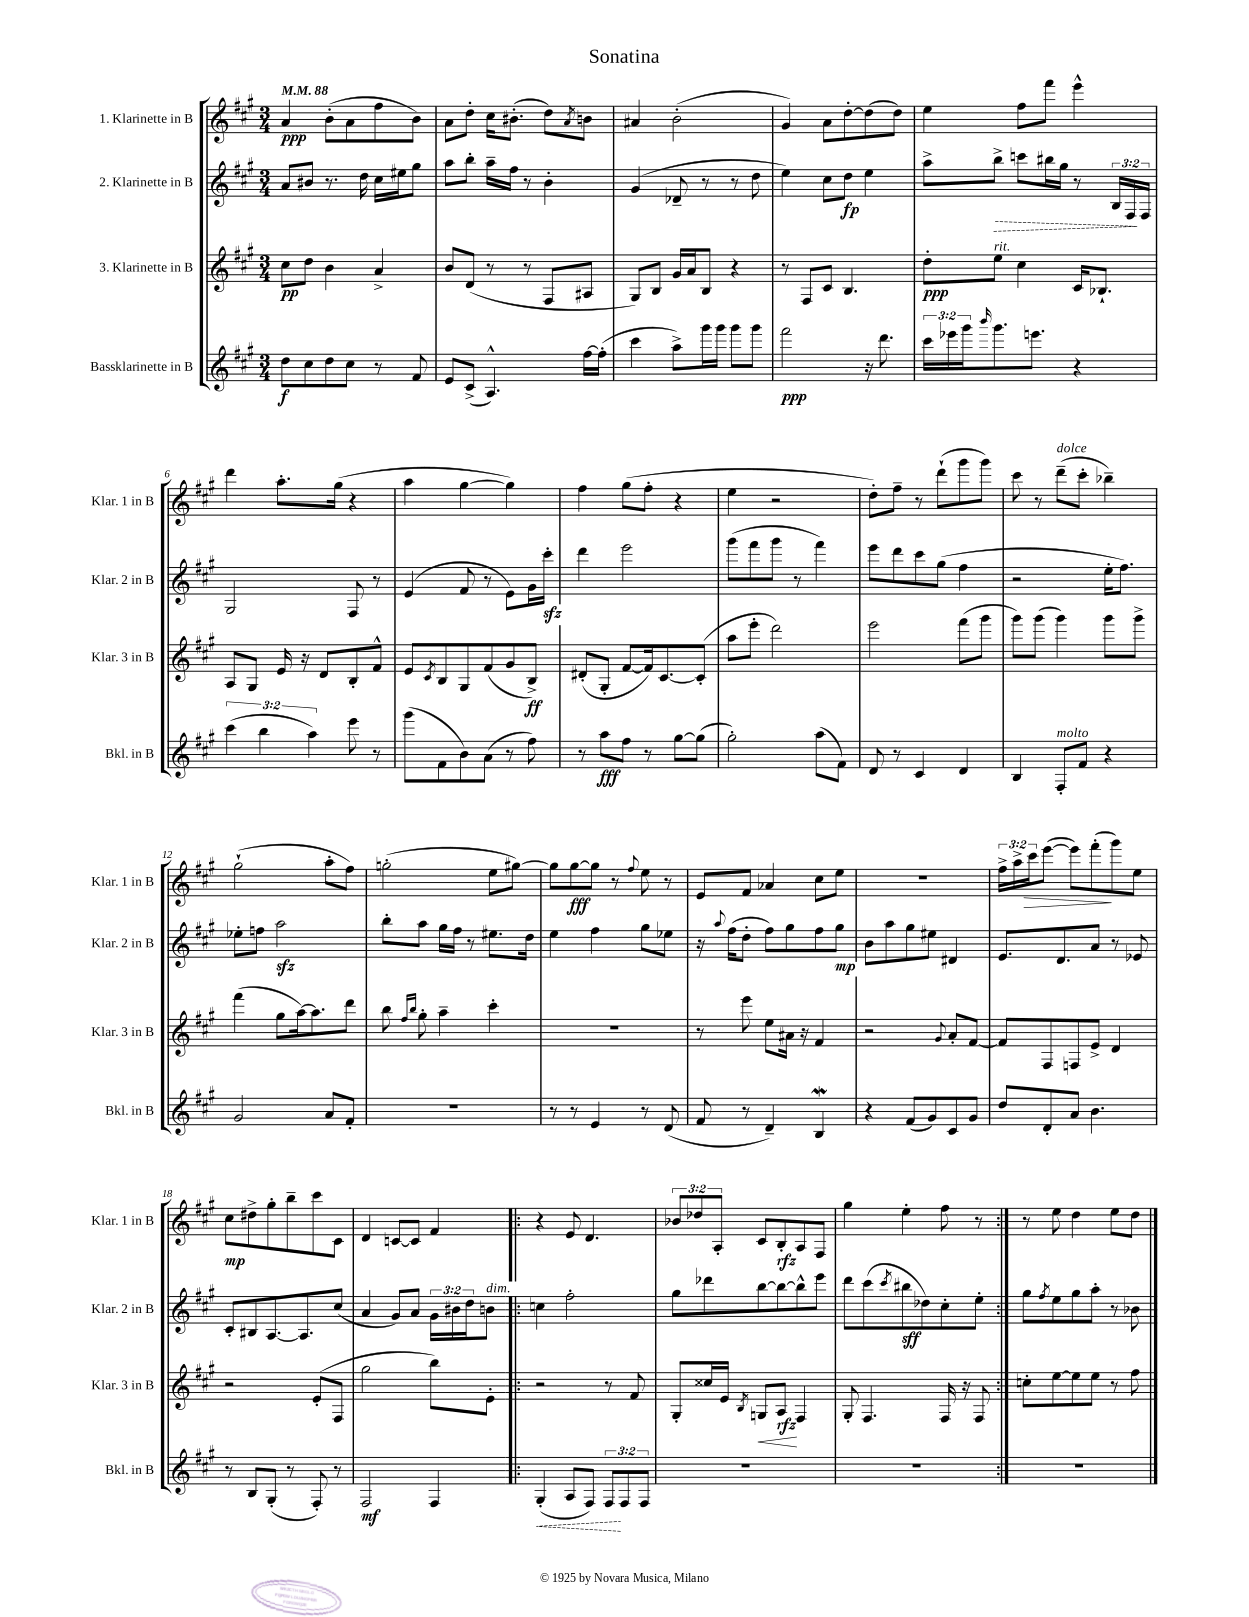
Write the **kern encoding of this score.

**kern	**dynam	**kern	**dynam	**kern	**dynam	**kern	**dynam
*part4	*part4	*part3	*part3	*part2	*part2	*part1	*part1
*staff4	*staff4	*staff3	*staff3	*staff2	*staff2	*staff1	*staff1
*I"Bassklarinette in B	*	*I"3. Klarinette in B	*	*I"2. Klarinette in B	*	*I"1. Klarinette in B	*
*I'Bkl. in B	*	*I'Klar. 3 in B	*	*I'Klar. 2 in B	*	*I'Klar. 1 in B	*
*clefG2	*	*clefG2	*	*clefG2	*	*clefG2	*
*k[f#c#g#]	*	*k[f#c#g#]	*	*k[f#c#g#]	*	*k[f#c#g#]	*
*M3/4	*	*M3/4	*	*M3/4	*	*M3/4	*
*MM88	*	*MM88	*	*MM88	*	*MM88	*
=1	=1	=1	=1	=1	=1	=1	=1
8dd\L	f	8cc#\L	pp	8a/L	.	4a/	ppp
8cc#\	.	8dd\J	.	8b#X/J	.	.	.
8dd\	.	4b\	.	8.r	.	(8b'\L	.
8cc#\J	.	.	.	.	.	8a\	.
.	.	.	.	16dd\	.	.	.
8r	.	4a^/	.	16cc#\LL	.	8ff#\	.
.	.	.	.	16ee#X\J	.	.	.
8f#/	.	.	.	8gg#\J	.	8b\J)	.
=2	=2	=2	=2	=2	=2	=2	=2
8e/L	.	8b/L	.	8aa\L	.	8a\L	.
(8c#^/J	.	(8d/J	.	8bb'\J	.	8dd'\J	.
4.A^^/)	.	8r	.	16aa~\LL	.	16cc#\KL	.
.	.	.	.	16ff#\JJ	.	(8.b#X'\J	.
.	.	8r	.	8r	.	.	.
.	.	8F#/L	.	4b'\	.	8dd\L)	.
.	.	.	.	.	.	8qa/	.
[16ff#\LL	.	8A#X/J	.	.	.	8bn\J	.
(16ff#'\JJ]	.	.	.	.	.	.	.
=3	=3	=3	=3	=3	=3	=3	=3
4ccc#\	.	8G#/L)	.	(4g#/	.	4a#X/	.
.	.	8B/J	.	.	.	.	.
8aa^\L)	.	16g#/LL	.	8d-X~/	.	(2b'\	.
.	.	16a/J	.	.	.	.	.
16ggg#\L	.	8B/J	.	8r	.	.	.
16ggg#\JJ	.	.	.	.	.	.	.
8ggg#\L	.	4r	.	8r	.	.	.
8ggg#\J	.	.	.	8dd\	.	.	.
=4	=4	=4	=4	=4	=4	=4	=4
2fff#\	ppp	8r	.	4ee\)	.	4g#/)	.
.	.	8F#/L	.	.	.	.	.
.	.	8c#/J	.	8cc#\L	.	8a\L	.
.	.	4.B/	.	8dd\J	fp	[8dd'\	.
16r	.	.	.	4ee\	.	(8dd\]	.
8.ddd\	.	.	.	.	.	.	.
.	.	.	.	.	.	8dd\J)	.
=5	=5	=5	=5	=5	=5	=5	=5
24ccc#\LL	.	8dd'\L	ppp	8aa^\L	.	4ee\	.
24eee-X\	.	.	.	.	.	.	.
24ggg#\J	.	.	.	.	.	.	.
16qqbbb/	.	.	.	.	.	.	.
!	!	!LO:TX:a:i:t=rit.	!	!	!	!	!
!	!	!	!	!	!LO:HP:b	!	!
8.ggg#\	.	8ee\J	.	8bb^\J	>	.	.
.	.	4cc#\	.	8cccn\L	.	8ff#\L	.
8.eeen\J	.	.	.	.	.	.	.
.	.	.	.	16bb#X\L	.	8fff#\J	.
.	.	.	.	16gg#\JJ	.	.	.
4r	.	16c#/KL	.	8r	.	4eee^^\	.
.	.	8.B-X`/J	.	.	.	.	.
.	.	.	.	24B/LL	.	.	.
.	.	.	.	24F#/	.	.	.
.	.	.	.	24F#/JJ	]	.	.
!!LO:LB:g=z
=6	=6	=6	=6	=6	=6	=6	=6
(6ccc#\	.	8A/L	.	2G#/	.	4ddd\	.
.	.	8G#/J	.	.	.	.	.
6bb\	.	.	.	.	.	.	.
.	.	16e/	.	.	.	8.aa'\L	.
.	.	16r	.	.	.	.	.
6aa\)	.	.	.	.	.	.	.
.	.	8d/L	.	.	.	.	.
.	.	.	.	.	.	(16gg#\Jk	.
8eee\	.	8B'/	.	8F#/	.	4r	.
8r	.	8f#^^/J	.	8r	.	.	.
=7	=7	=7	=7	=7	=7	=7	=7
(8ggg#\L	.	8e/L	.	(4e/	.	4aa\	.
.	.	8qc#/	.	.	.	.	.
8f#\	.	8B/	.	.	.	.	.
8b\)	.	8G#/	.	8f#/	.	[4gg#\	.
(8a\J	.	(8f#/	.	8r	.	.	.
8r	.	8g#/	.	8e\L)	.	4gg#\])	.
8ff#\)	.	8B^/J)	ff	16g#\L	.	.	.
.	.	.	.	16ccc#zz'\JJ	.	.	.
=8	=8	=8	=8	=8	=8	=8	=8
8r	.	(8d#X'/L	.	4ddd\	.	4ff#\	.
8aa\L	fff	8G#'/J	.	.	.	.	.
8ff#\J	.	[8f#/L	.	2eee\	.	(8gg#\L	.
8r	.	16f#/k])	.	.	.	8ff#'\J	.
.	.	[8.c#/	.	.	.	.	.
[8gg#\L	.	.	.	.	.	4r	.
(8gg#\J]	.	(8c#'/J]	.	.	.	.	.
=9	=9	=9	=9	=9	=9	=9	=9
2gg#'\)	.	8aa\L	.	(8ggg#\L	.	4ee\	.
.	.	8eee'\J	.	8fff#\	.	.	.
.	.	2ddd\)	.	8ggg#\J	.	2r	.
.	.	.	.	8r	.	.	.
(8aa\L	.	.	.	4fff#\)	.	.	.
8f#\J)	.	.	.	.	.	.	.
=10	=10	=10	=10	=10	=10	=10	=10
8d/	.	2eee\	.	8eee\L	.	8dd'\L)	.
8r	.	.	.	8ddd\	.	8ff#~\J	.
4c#/	.	.	.	8ccc#\	.	8r	.
.	.	.	.	(8gg#\J	.	(8ddd`\L	.
4d/	.	(8fff#\L	.	4ff#\	.	8ggg#\	.
.	.	8ggg#\J	.	.	.	8ggg#\J)	.
=11	=11	=11	=11	=11	=11	=11	=11
4B/	.	8ggg#\L)	.	2r	.	8ccc#\	.
.	.	(8ggg#\J	.	.	.	8r	.
!	!	!	!	!	!	!LO:TX:a:i:t=dolce	!
!LO:TX:a:i:t=molto	!	!	!	!	!	!	!
8F#'/L	.	4ggg#\)	.	.	.	(8ddd~\L	.
8f#/J	.	.	.	.	.	8ccc#'\J	.
4r	.	8ggg#\L	.	16ee'\KL	.	4bb-X~\)	.
.	.	.	.	8.ff#\J)	.	.	.
.	.	8ggg#^\J	.	.	.	.	.
!!LO:LB:g=z
=12	=12	=12	=12	=12	=12	=12	=12
2g#/	.	(4fff#\	.	8ee-X'\L	.	(2gg#`\	.
.	.	.	.	8ffn\J	.	.	.
.	.	8gg#\L	.	2aazz\	.	.	.
.	.	[16aa\k)	.	.	.	.	.
.	.	8.aa\]	.	.	.	.	.
8a/L	.	.	.	.	.	8aa'\L	.
8f#'/J	.	8ddd\J	.	.	.	8ff#\J)	.
=13	=13	=13	=13	=13	=13	=13	=13
2.r	.	8bb\	.	8bb'\L	.	(2ggn'\	.
.	.	16qqff#/LL	.	.	.	.	.
.	.	16qqbb/JJ	.	.	.	.	.
.	.	8gg#'\	.	8aa\J	.	.	.
.	.	4aa~\	.	16gg#\LL	.	.	.
.	.	.	.	16ff#\JJ	.	.	.
.	.	.	.	8r	.	.	.
.	.	4ccc#'\	.	8.ee#X\L	.	8ee\L	.
.	.	.	.	.	.	[8gg#X\J)	.
.	.	.	.	16dd\Jk	.	.	.
=14	=14	=14	=14	=14	=14	=14	=14
8r	.	2.r	.	4ee\	.	8gg#\L]	.
8r	.	.	.	.	.	[8gg#\	fff
4e/	.	.	.	4ff#\	.	8gg#\J]	.
.	.	.	.	.	.	8r	.
.	.	.	.	.	.	8qqff#/	.
8r	.	.	.	8gg#\L	.	8ee\	.
(8d/	.	.	.	8ee-X\J	.	8r	.
=15	=15	=15	=15	=15	=15	=15	=15
8f#/	.	8r	.	16r	.	8e/L	.
.	.	.	.	8qqaa/	.	.	.
.	.	.	.	(16ff#\KL	.	.	.
8r	.	8eee\	.	8dd'\J	.	8f#/J	.
4d~/)	.	8ee\L	.	8ff#\L)	.	4a-X/	.
.	.	16a#X\Jk	.	8gg#\	.	.	.
.	.	16r	.	.	.	.	.
4BW/	.	4f#/	.	8ff#\	.	8cc#\L	.
.	.	.	.	8gg#\J	mp	8ee\J	.
=16	=16	=16	=16	=16	=16	=16	=16
4r	.	2r	.	8b\L	.	2.r	.
.	.	.	.	8aa\	.	.	.
(8f#/L	.	.	.	8gg#\	.	.	.
8g#/)	.	.	.	8ee#X\J	.	.	.
.	.	8qqg#/	.	.	.	.	.
8c#/	.	8a'/L	.	4d#X/	.	.	.
8g#/J	.	[8f#/J	.	.	.	.	.
=17	=17	=17	=17	=17	=17	=17	=17
8dd/L	.	8f#/L]	.	8.e/L	.	24ff#^\LL	.
.	.	.	.	.	.	24aa^\	.
!	!	!	!	!	!	!	!LO:HP:b
.	.	.	.	.	.	24ccc#\J	>
8d'/	.	8F#/	.	.	.	([8eee\J	.
.	.	.	.	8.d/	.	.	.
8a/J	.	8Fn/	.	.	.	8eee\L])	.
4.b\	.	8e^/J	.	8a/J	.	(8fff#'\	.
.	.	4d/	.	8r	.	8ggg#\)	]
.	.	.	.	8e-X/	.	8ee\J	.
!!LO:LB:g=z
=18	=18	=18	=18	=18	=18	=18	=18
8r	.	2r	.	8c#'/L	.	8cc#\L	mp
8B/L	.	.	.	8B#X/	.	8dd#X^\	.
(8G#'/J	.	.	.	[8.A/	.	8gg#'\	.
8r	.	.	.	.	.	8bb~\	.
.	.	.	.	8.A/]	.	.	.
8F#'/)	.	(8e'/L	.	.	.	8ccc#\	.
8r	.	8F#/J	.	(8cc#/J	.	8c#\J	.
=19	=19	=19	=19	=19	=19	=19	=19
2F#/	mf	2gg#\	.	4a/	.	4d/	.
.	.	.	.	8g#/L)	.	[8cn/L	.
.	.	.	.	8a/J	.	8c/J]	.
4F#/	.	8bb\L)	.	24g#\LL	.	4f#/	.
.	.	.	.	24b#X\	.	.	.
.	.	.	.	24dd\J	.	.	.
!	!	!	!	!LO:TX:a:i:t=dim.	!	!	!
.	.	8e'\J	.	8bn\J	.	.	.
=20!|:	=20!|:	=20!|:	=20!|:	=20!|:	=20!|:	=20!|:	=20!|:
!	!LO:HP:b	!	!	!	!	!	!
(4G#'/	<	2r	.	4ccn\	.	4r	.
8A/L	.	.	.	2ff#'\	.	8e/	.
8F#/J)	.	.	.	.	.	4.d/	.
12F#/L	.	8r	.	.	.	.	.
12F#/	[	.	.	.	.	.	.
.	.	8f#/	.	.	.	.	.
12F#/J	.	.	.	.	.	.	.
=21	=21	=21	=21	=21	=21	=21	=21
2.r	.	8G#'/L	.	8gg#\L	.	12b-X/L	.
.	.	.	.	.	.	12dd-X/	.
.	.	16cc##X/L	.	8ddd-X\	.	.	.
.	.	.	.	.	.	12A'/J	.
.	.	16e/JJ	.	.	.	.	.
.	.	8qB/	.	.	.	.	.
!	!	!	!LO:HP:b	!	!	!	!
.	.	8Gn/L	<	[8bb\	.	8c#/L	.
.	.	8A/J	rfz	8bb\_	.	8B'/	rfz
.	.	4F#/	[	8bb^^\]	.	8A/	.
.	.	.	.	8eee\J	.	8F#/J	.
=22	=22	=22	=22	=22	=22	=22	=22
2.r	.	8G#'/	.	8ddd\L	.	4gg#\	.
.	.	4.F#/	.	(8ccc#\	.	.	.
.	.	.	.	8qccc#/	.	.	.
.	.	.	.	8bb#X\	sff	4ee'\	.
.	.	.	.	8dd-X\)	.	.	.
.	.	16F#/	.	8cc#'\	.	8ff#\	.
.	.	16r	.	.	.	.	.
.	.	8F#/	.	8ee'\J	.	8r	.
=23:|!	=23:|!	=23:|!	=23:|!	=23:|!	=23:|!	=23:|!	=23:|!
2.r	.	8ccn'\L	.	8gg#\L	.	8r	.
.	.	.	.	8qff#/	.	.	.
.	.	[8ee\	.	8ee\	.	8ee\	.
.	.	8ee\]	.	8gg#\	.	4dd\	.
.	.	8ee\J	.	8aa'\J	.	.	.
.	.	8r	.	8r	.	8ee\L	.
.	.	8ff#\	.	8b-X\	.	8dd\J	.
==	==	==	==	==	==	==	==
*-	*-	*-	*-	*-	*-	*-	*-
